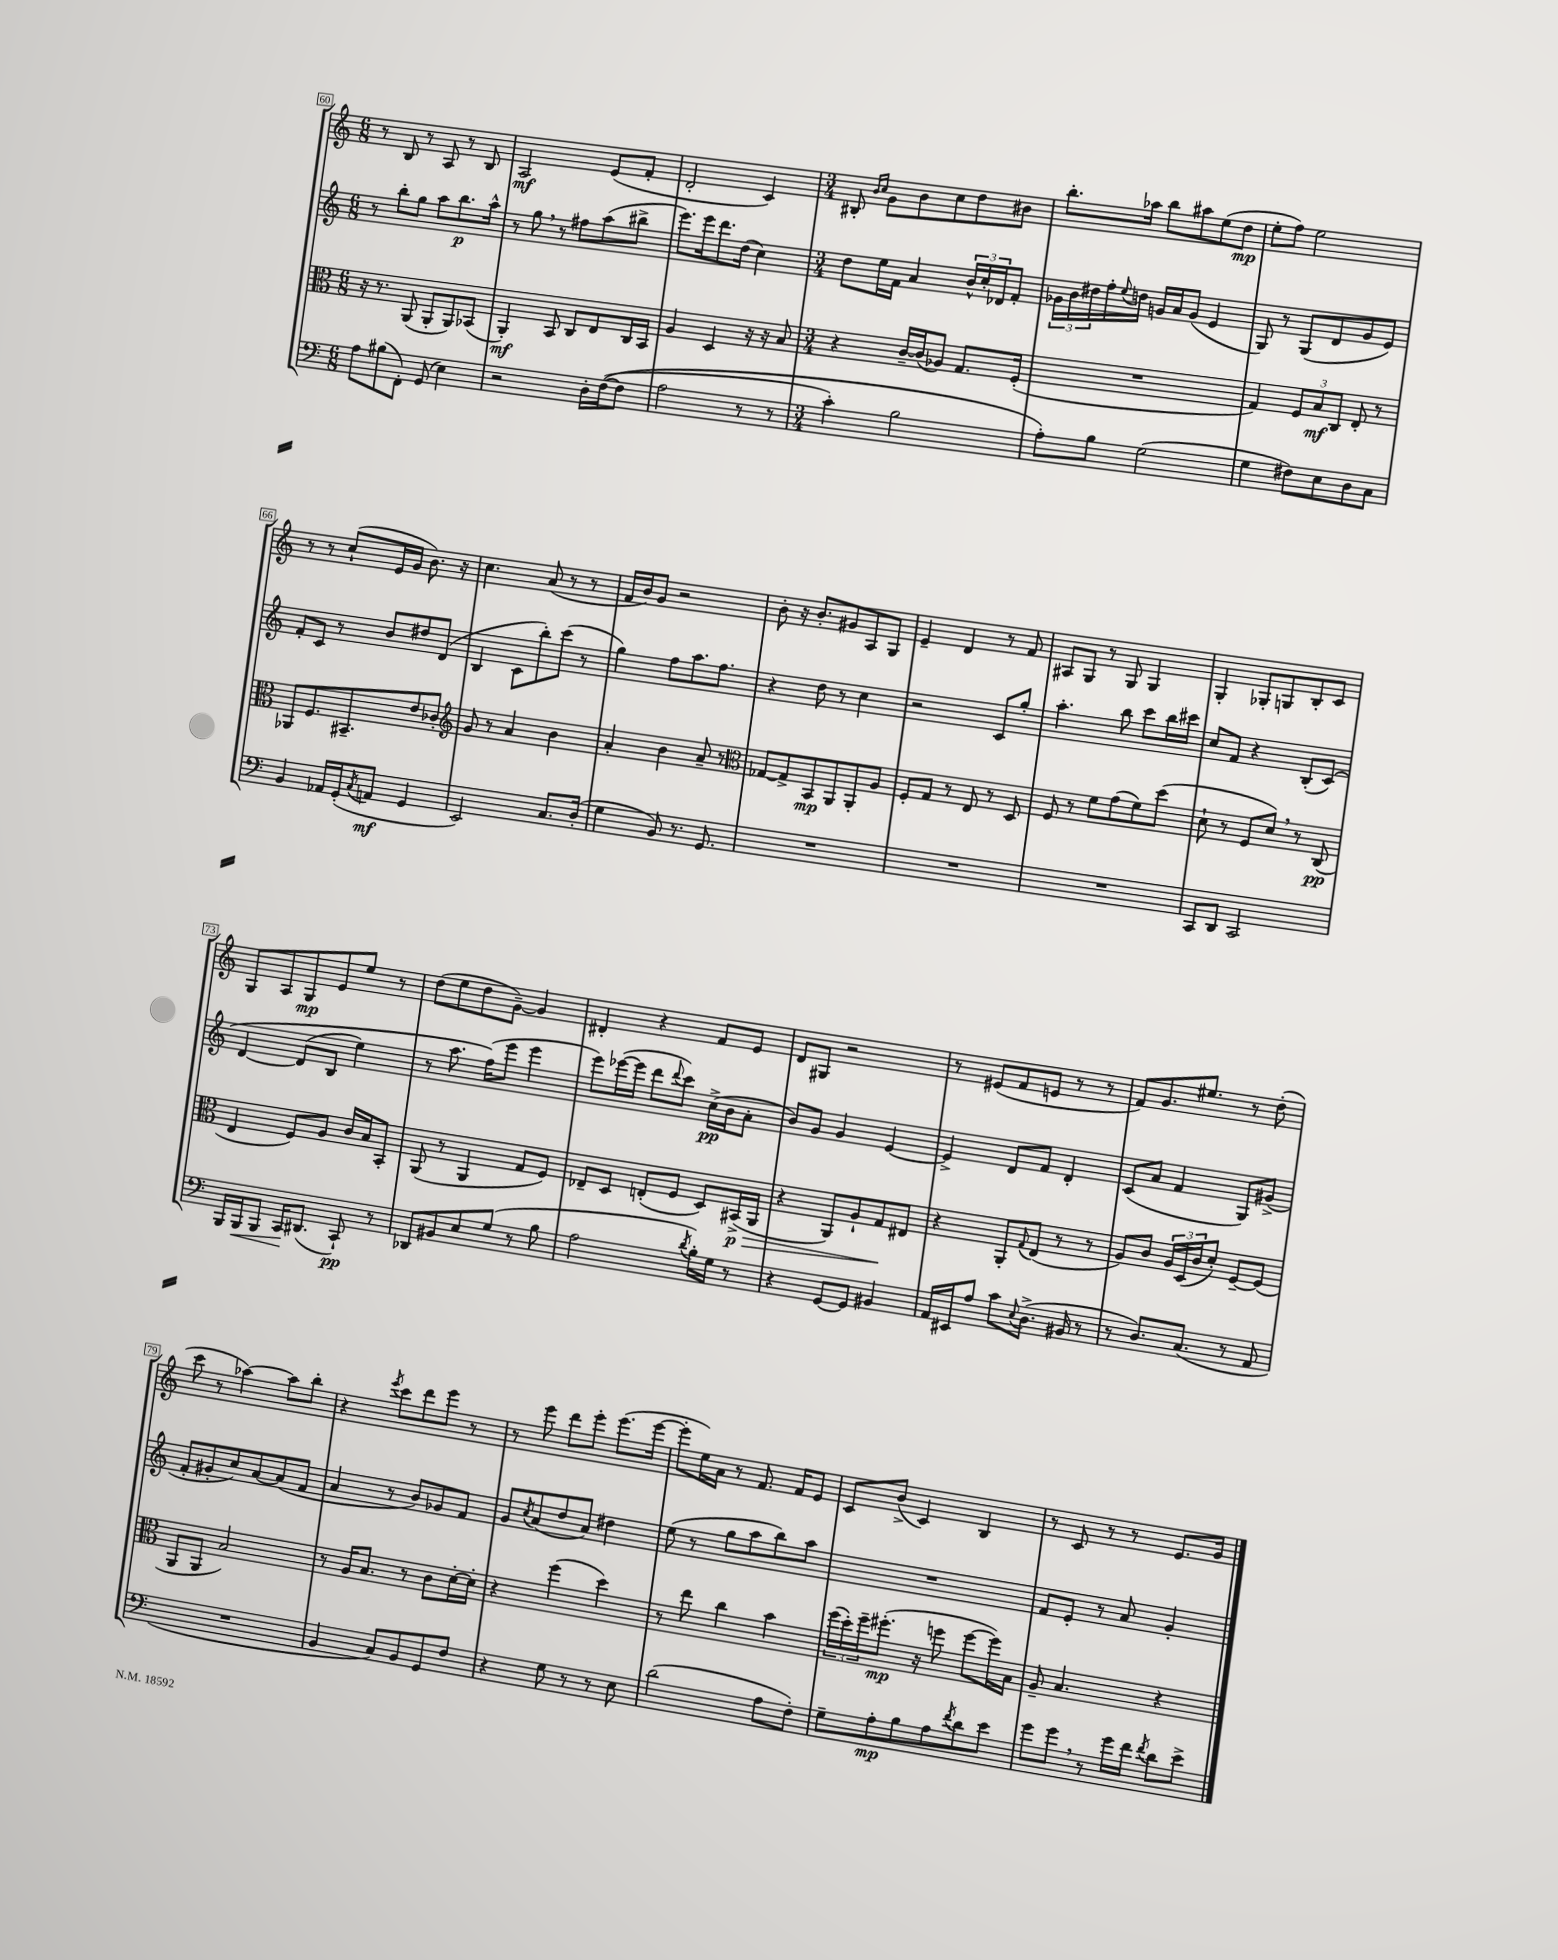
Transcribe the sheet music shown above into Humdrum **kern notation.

**kern	**kern	**kern	**kern
*staff4	*staff3	*staff2	*staff1
*clefF4	*clefC3	*clefG2	*clefG2
*k[]	*k[]	*k[]	*k[]
*M6/8	*M6/8	*M6/8	*M6/8
8A	16r	8r	8r
.	8.r	.	.
(8B#	.	8bb'	8B
8FF')	(8AA	8gg	8r
(8GG	8AA'	8aa	8A
4E)	8AA)	8.bb	8r
.	(8BB-	.	8B
.	.	16aa^^	.
=	=	=	=
2r	4AA')	8r	2A
.	.	8gg	.
.	8BB	8r	.
.	8C	8ff#	.
16D'	8E	(8aa	(8e
&(([16F	.	.	.
8F]	16C	8bb#^	8f'
.	16BB	.	.
=	=	=	=
2A	4A	8.eee)	2d'
.	.	16eee	.
.	4D	8.ddd	.
.	.	(16dd	.
8r	16r	4cc)	4c)
.	16r	.	.
8r	8B	.	.
=	=	=	=
*M3/4	*M3/4	*M3/4	*M3/4
4c')	4r	8dd	8B#'
.	.	.	16qqb
.	.	.	16qqcc
.	.	16ee	8g
.	.	16f	.
2B	[16c~	4a	8b
.	(16c]	.	.
.	8A-)	.	8cc
.	8.G	24b^^	8dd
.	.	24cc'	.
.	.	24d-	.
.	.	8f'	8b#
.	(16F'	.	.
=	=	=	=
8A'&)	2.r	24g-	8.bb'
.	.	24b	.
.	.	24dd#	.
8B	.	16ff'	.
.	.	8qqee	.
.	.	16dd	16aa-
(2G	.	16g	8bb
.	.	16a	.
.	.	(8g	8aa#
.	.	4e	(8ee
.	.	.	8dd
=	=	=	=
4G	4G)	8G)	8ee'
.	.	8r	8ff)
8F#)	12F	(8G	2ee
.	12B	.	.
8E	.	8d	.
.	12C	.	.
8D	8E'	8g	.
8C	8r	8e)	.
=	=	=	=
4BB	8AA-	8f'	8r
.	8.F	8c	8r
16AA-	.	8r	(8cc`
(16GG'	8.BB#~	.	.
8qC	.	.	.
8AA	.	8b	16e
.	.	.	16g
4GG	8e	8dd#	8.b)
.	8c-'	(8d	.
.	.	.	16r
=	=	=	=
*	*clefG2	*	*
2EE)	8g	4B	4.cc
.	8r	.	.
.	4a	8c	.
.	.	8bb')	(8a
8.C	4b	(8ccc	8r
.	.	8r	8r
(16D'	.	.	.
=	=	=	=
4G	4a'	4gg)	16f
.	.	.	16b)
.	.	.	8g
8BB)	4b	8ff	2r
8.r	.	8.aa	.
.	8a~	.	.
8.GG	.	8.ff	.
.	8r	.	.
=	=	=	=
*	*clefC3	*	*
2.r	[8G-	4r	8b'
.	8G-^]	.	16r
.	.	.	8.b'
.	8BB	8dd	.
.	8AA	8r	8g#
.	8AA'	4cc	8A
.	8A	.	8G
=	=	=	=
2.r	8F'	2r	4e~
.	8G	.	.
.	8r	.	4d
.	8E	.	.
.	8r	8c	8r
.	8D	8gg'	8f
=	=	=	=
2.r	8F	4.aa'	8A#
.	8r	.	8G
.	8f	.	8r
.	(8g	8bb	8G
.	8f)	8ccc	4G
.	(8dd	16bb	.
.	.	16ccc#	.
=	=	=	=
8CC	8d`	8cc	4G'
8DD	8r	8f	.
2CC	8F	4r	8G-'
.	8d)	.	8G
.	8r	(8B'	8B'
.	(8C	&(8c)	8c
=	=	=	=
16BBB	4E	[4d	8G
16BBB	.	.	.
8BBB	.	.	8A
16CC	8F)	(8d]	8G
(8.DD#	.	.	.
.	8A	8B	8e
8CC`)	16c	4ee)	8ee
.	16B	.	.
8r	8BB'	.	8r
=	=	=	=
8DD-	(8AA	8r	(8dd
8BB#	8r	8.aa	8ee
8E	4AA	.	8dd
.	.	(16ff&)	.
(8G	.	8eee	[8g~)
8r	8G	4eee	4g]
8B	8F)	.	.
=	=	=	=
2A	8E-~	8eee)	4d#'
.	8D	([16eee-	.
.	.	16eee-]	.
.	(8E'	8ddd	4r
.	.	8qqddd	.
.	8F	8ccc)	.
8qd	.	.	.
16B')	8D)	(16cc^	8f
16G	.	16b	.
8r	(16BB#^	8a'	8e
.	16AA	.	.
=	=	=	=
4r	4r	8b)	8d
.	.	8g	8G#
[8GG	8AA)	4g	2r
8GG]	8A`	.	.
4BB#	8G	[4e	.
.	8E#	.	.
=	=	=	=
16AA	4r	4e^]	8r
16EE#	.	.	.
8A	.	.	(8e#
8c	8AA'	8d	8f
8qqE	8qqG	.	.
(8.D^	(8E	8f	8e
.	8r	4d'	8r
16BB#	.	.	.
8r	8r	.	8r
=	=	=	=
8r	8A)	(8c	8f)
8.D)	8c	8a	8.g
.	24A	4f	.
.	(24D	.	.
(8.C	.	.	8.ee#
.	24c	.	.
.	8d')	.	.
8r	[8F~	8G)	8r
8AA	(8F]	(8g#^	(8dd'
=	=	=	=
2.r	8AA	8f'	8ccc
.	8AA	8g#'	8r
.	2B)	8cc)	[4aa-)
.	.	[8a	.
.	.	(8a]	8aa-]
.	.	8f	8bb'
=	=	=	=
4BB	8r	4a	4r
.	16A	.	.
.	8.B	.	.
.	.	.	8qeee
8C)	.	8r	8ccc
8BB	8r	8b)	8ddd
8GG	8c	8g-	8eee
8F	[16d'	8f	8r
.	16d']	.	.
=	=	=	=
4r	4r	8g	8r
.	.	8qcc	.
.	.	(8a	8eee
8G	(4ff	8dd	8ddd
8r	.	8a)	8eee'
8r	4dd)	4dd#	(8.eee
8E	.	.	.
.	.	.	[16eee
=	=	=	=
(2d	8r	(8ee	8eee']
.	8ee	8r	16ee)
.	.	.	16a
.	4cc	8gg	8r
.	.	8aa	8.f
8A	4b	8bb)	.
.	.	.	16f
8F')	.	8aa	8e
=	=	=	=
8G~	(24ff	2.r	8c
.	24dd')	.	.
.	24ff~	.	.
8A'	(8.ff#'	.	(8b^
8B	.	.	4c)
.	16r	.	.
8A	8ff	.	.
8qf	.	.	.
8d	[8ff	.	4B
8e	16ff])	.	.
.	16B	.	.
=	=	=	=
8g	8A~	8f	8r
8g	4.B	8e'	8c
8r	.	8r	8r
16g	.	8a	8r
16f	.	.	.
8qf	.	.	.
8d	4r	4g'	8.e
8e^	.	.	.
.	.	.	16g
==	==	==	==
*-	*-	*-	*-
